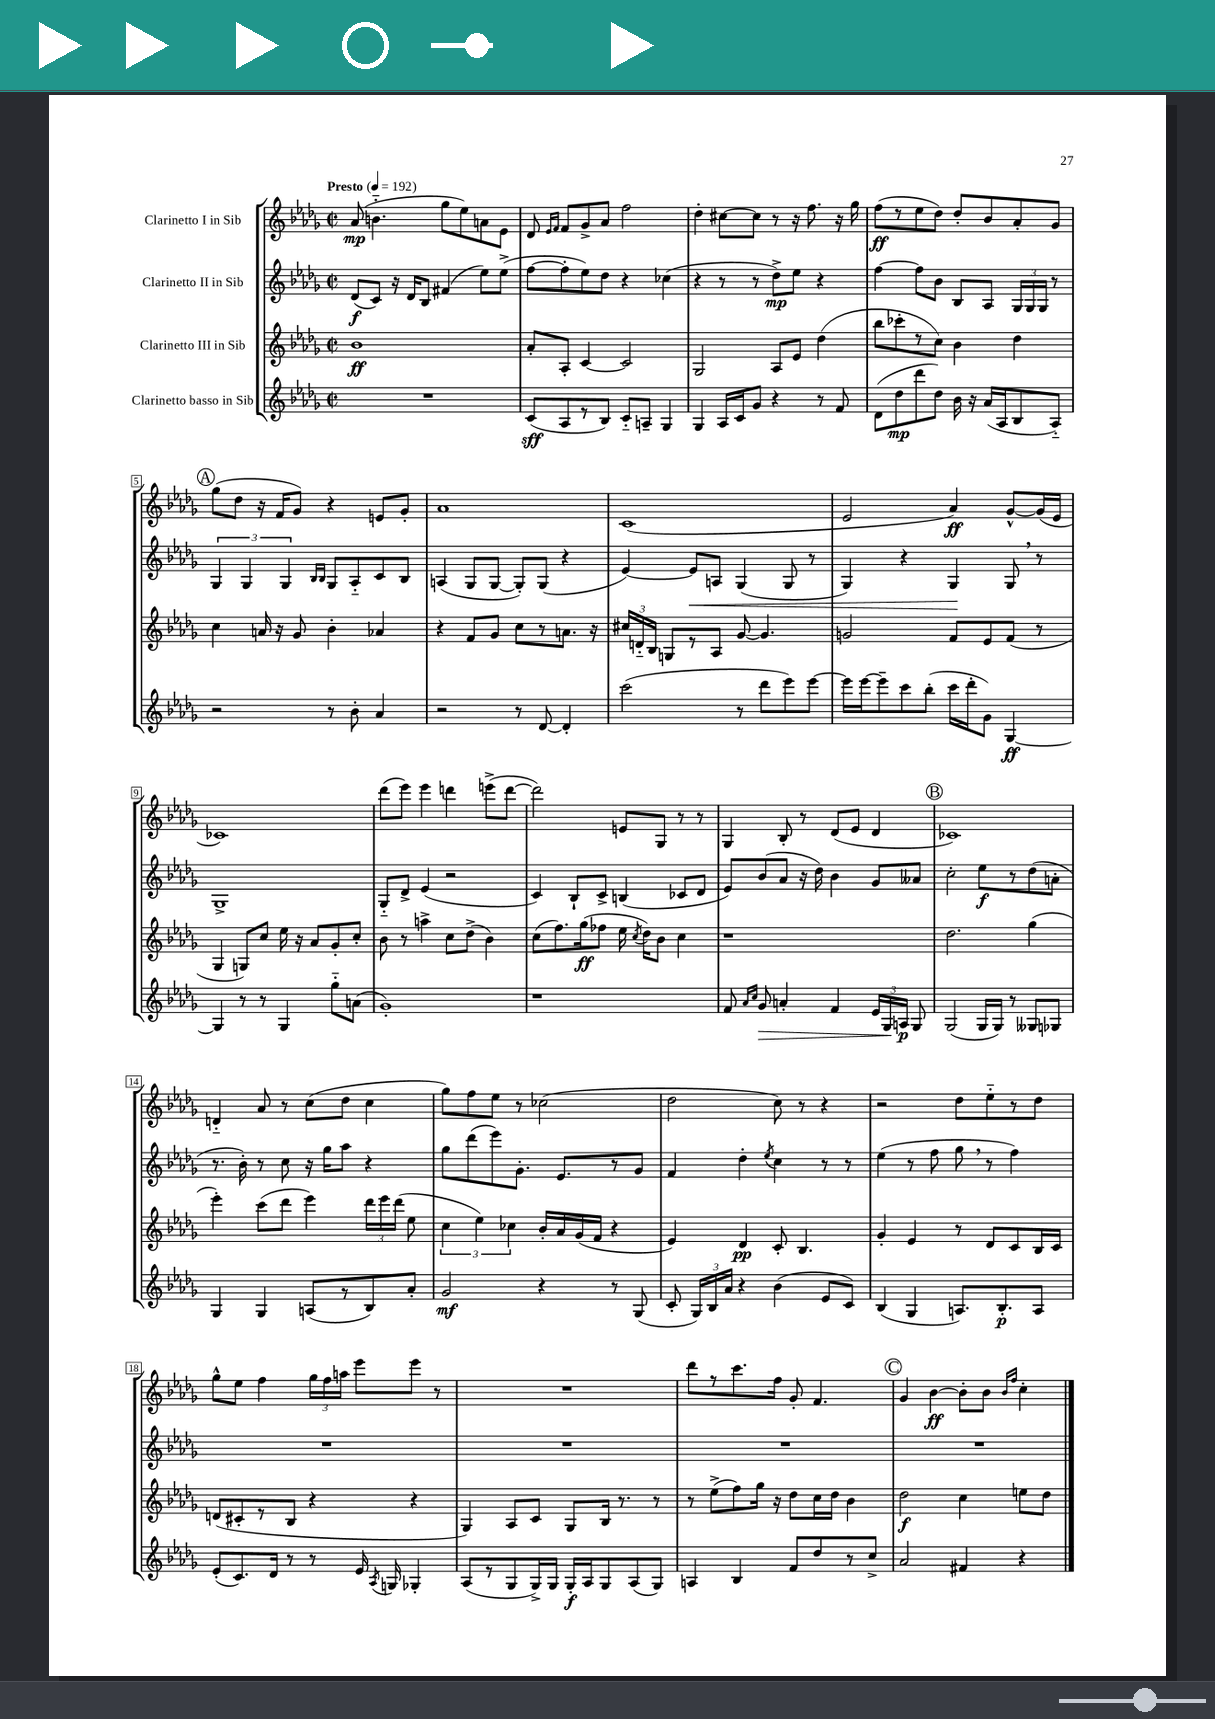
<<
\new StaffGroup <<
\new Staff = "s0" \with { instrumentName = "Clarinetto I in Sib" } {
    \clef treble \key des \major \defaultTimeSignature \time 2/2 \tempo "Presto" 4 = 192
    \autoBeamOff aes'8\mp( b'4.-_ ges''8[ ees''8) a'8 ees'8] |
    des'8 \grace { ees'16[ f'16] } f'8[ ges'8-> aes'8] f''2 |
    des''4-. cis''8[~ cis''8] r8 r16 f''8. r16 ges''16 |
    f''8[\ff( r8 ees''8 des''8]) des''8[-. bes'8 aes'8-. ges'8] |
    \mark \markup { \circle "A" } ges''8[( des''8] r16 f'16[ ges'8]) r4 e'8[ ges'8]-. |
    aes'1 |
    c'1( |
    ees'2 aes'4\ff) ges'8[~-^ ges'16( ees'16] |
    ces'1) |
    des'''8[( ees'''8]) ees'''4 d'''4 e'''8[->( d'''8]~ |
    d'''2) e'8[ ges8] r8 r8 |
    ges4 bes8-. r8 des'8[( ees'8] des'4 |
    \mark \markup { \circle "B" } ces'1) |
    d'4-_ aes'8 r8 c''8[( des''8] c''4 |
    ges''8[) f''8 ees''8] r8 ces''2( |
    des''2 c''8) r8 r4 |
    r2 des''8[ ees''8-_ r8 des''8] |
    ges''8[-^ ees''8] f''4 \tuplet 3/2 { ges''16[ f''16 a''16] } ees'''8[ ees'''8] r8 |
    R1 |
    des'''8[ r8 c'''8. f''16] ges'8-. f'4. |
    \mark \markup { \circle "C" } ges'4 bes'4~\ff bes'8[-. bes'8] \grace { bes'16[ f''16] } c''4-. \bar "|." |
}
\new Staff = "s1" \with { instrumentName = "Clarinetto II in Sib" } {
    \clef treble \key des \major \defaultTimeSignature \time 2/2
    \autoBeamOff des'8[\f( c'8]) r16 des'16[ bes8] fis'4( ees''8[) ees''8]->( |
    f''8[~ f''8-. ees''8) des''8] r4 ces''4( |
    r4 r8 r8 des''8[->\mp) ees''8] r4 |
    f''4~ f''8[ bes'8] bes8[ aes8] \tuplet 3/2 { ges16[ ges16 ges16] } r8 |
    \mark \markup { \circle "A" } \tuplet 3/2 { ges4 ges4 ges4 } \grace { bes16[ bes16] } ges8[ aes8-_ c'8 bes8] |
    a4( ges8[ ges8]~ ges8[-.) ges8]( r4 |
    ees'4~) ees'8[\< a8] ges4( ges8 r8 |
    ges4) r4 ges4\! ges8 \breathe r8 |
    ges1-> |
    ges8[-_ des'8]-> ees'4( r2 |
    c'4) bes8[-! c'8]-> b4( ces'8[ des'8] |
    ees'8[) bes'8( aes'8] r16 des''16) bes'4 ges'8[ aeses'8] |
    \mark \markup { \circle "B" } c''2-. ees''8[\f r8 des''8( a'8]-. |
    r8. bes'16-.) r8 c''8 r16 ges''16[ aes''8] r4 |
    ges''8[ des'''8( ees'''8) ges'8.]-. ees'8.[ r8 ges'8] |
    f'4 des''4-. \acciaccatura { ees''8 } c''4 r8 r8 |
    ees''4( r8 f''8 ges''8 \breathe r8 f''4) |
    R1 |
    R1 |
    R1 |
    \mark \markup { \circle "C" } R1 \bar "|." |
}
\new Staff = "s2" \with { instrumentName = "Clarinetto III in Sib" } {
    \clef treble \key des \major \defaultTimeSignature \time 2/2
    \autoBeamOff bes'1\ff |
    aes'8[-. aes8]-. c'4~ c'2 |
    ges2 aes8[ ees'8] des''4( |
    bes''8[ ces'''8-. r8 c''8]) bes'4 des''4 |
    \mark \markup { \circle "A" } c''4 a'16 r16 ges'8 bes'4-. aes'4 |
    r4 f'8[ ges'8] c''8[ r8 a'8.] r16 |
    \tuplet 3/2 { cis''16[ d'16-_ bes16] } g8[ r8 aes8] ges'8~ ges'4. |
    g'2 f'8[ ees'8 f'8]( r8 |
    ges4 g8[) c''8] ees''16 r16 aes'8[ ges'8-. c''8]-. |
    bes'8 r8 a''4-> c''8[ des''8]->( bes'4) |
    c''8[( f''8.) ges''16\ff( fes''8] ees''16 \acciaccatura { c''8 } des''16[) bes'8] c''4 |
    r1 |
    \mark \markup { \circle "B" } des''2. ges''4( |
    ees'''4-.) c'''8[( des'''8] ees'''4) \tuplet 3/2 { des'''16[ ees'''16 des'''16]( } ees''8 |
    \tuplet 3/2 { c''4 ees''4) ces''4 } bes'16[-. aes'16 ges'16( f'16] r4 |
    ees'4) des'4\pp c'8-. bes4. |
    ges'4-. ees'4 r8 des'8[ c'8 bes16 c'16] |
    d'8[( cis'8-. r8 bes8] r4 r4 |
    ges4) aes8[ c'8] ges8[ bes16] r8. r8 |
    r8 ees''8[->( f''8) ges''16] r16 des''8[ c''16 des''16] bes'4 |
    \mark \markup { \circle "C" } des''2\f c''4 e''8[ des''8] \bar "|." |
}
\new Staff = "s3" \with { instrumentName = "Clarinetto basso in Sib" } {
    \clef treble \key des \major \defaultTimeSignature \time 2/2
    \autoBeamOff R1 |
    c'8[\sff( aes8 r8 bes8]) c'8[-_ a8]-- ges4 |
    ges4 aes16[ c'16 ges'8] r4 r8 f'8 |
    des'8[( des''8\mp des'''8 des''8]) bes'16 r16 aes'16[( aes16 bes8 aes8]-_) |
    \mark \markup { \circle "A" } r2 r8 bes'8-. aes'4 |
    r2 r8 des'8~ des'4-. |
    c'''2( r8 des'''8[ ees'''8) ees'''8]~ |
    ees'''16[ ees'''16~ ees'''8-- c'''8 bes''8]-.( c'''16[ des'''16-. ges'8]) ges4~\ff |
    ges4 r8 r8 ges4 ges''8[-_ a'8]( |
    ges'1-.) |
    r1 |
    f'8 \grace { aes'16[ c''16] } ges'8\> a'4-. f'4 \tuplet 3/2 { ees'16[ ges16\! a16]\p } ges8 |
    \mark \markup { \circle "B" } ges2( ges16[ ges16]) r8 geses8[ ges8] |
    ges4 ges4 a8[( r8 bes8) aes'8]-. |
    ges'2\mf r4 r8 ges8( |
    c'8-. \tuplet 3/2 { ges16[) bes16 aes'16] } r4 bes'4( ees'8[ c'8]) |
    bes4( ges4 a8.[) bes8.-.\p a8] |
    ees'8[-.( c'8.) des'16] r8 r8 ees'16 \acciaccatura { aes8 } g16 ges4-. |
    aes8[( r8 ges8 ges16->) ges16] ges16[-.\f aes16 ges8 aes8( ges8]) |
    a4 bes4 f'8[ des''8 r8 c''8]-> |
    \mark \markup { \circle "C" } aes'2 fis'4 r4 \bar "|." |
}
>>
>>
\layout { \context { \Score \override BarNumber.stencil = #(make-stencil-boxer 0.1 0.3 ly:text-interface::print) } }
